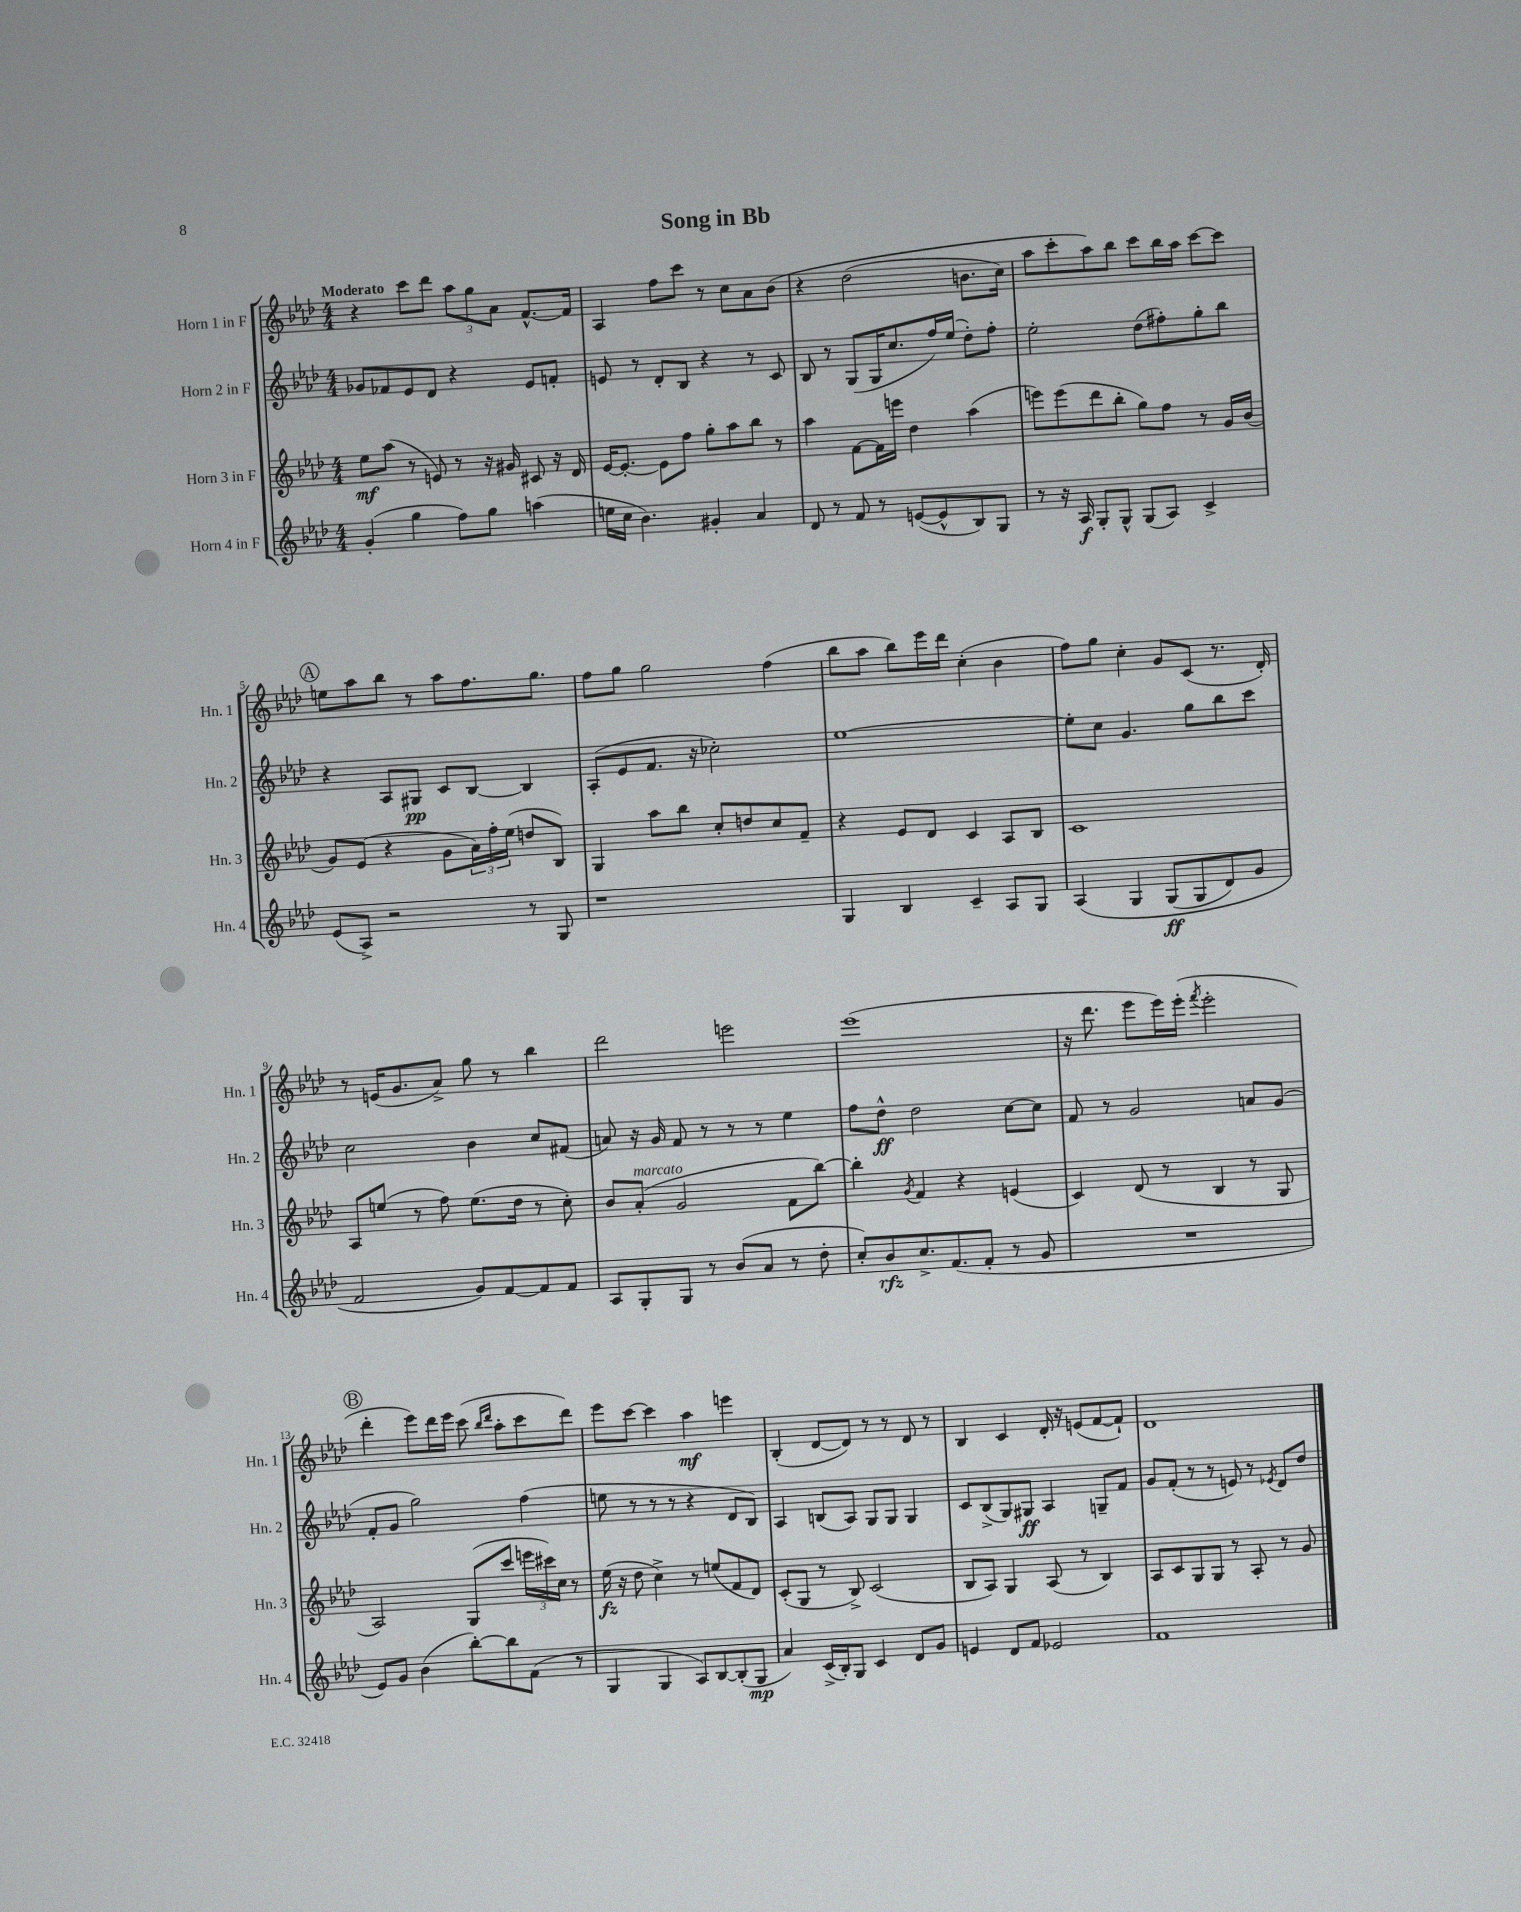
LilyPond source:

\header { title = "Song in Bb" }
<<
\new StaffGroup <<
\new Staff = "s0" \with { instrumentName = "Horn 1 in F" shortInstrumentName = "Hn. 1" } {
    \clef treble \key aes \major \numericTimeSignature \time 4/4 \tempo "Moderato"
    r4 c'''8 des'''8 \tuplet 3/2 { aes''8 g''8 aes'8 } f'8.~-^ f'16 |
    aes4 f''8 c'''8 r8 c''8 aes'8 bes'8\( |
    r4 des''2( b'8. c''16) |
    aes''8 c'''8-. aes''8\) bes''8 c'''8 bes''16 aes''16 c'''8~ c'''8 |
    \mark \markup { \circle "A" } e''8 aes''8 bes''8 r8 aes''8 f''8. g''8. |
    f''8 g''8 g''2 f''4( |
    bes''8 aes''8 bes''8) ees'''16 des'''16 c''4-.( bes'4 |
    f''8) g''8 c''4-. g'8 c'8( r8. des'16-.) |
    r8 e'16( g'8. aes'8->) g''8 r8 bes''4 |
    des'''2 e'''2 |
    ees'''1( |
    r16 des'''8. ees'''8 ees'''16) ees'''16-.( \acciaccatura { f'''8 } ees'''2-. |
    \mark \markup { \circle "B" } des'''4-. ees'''8) des'''16 ees'''16 c'''8( \grace { bes''16 des'''16 } aes''8-. c'''8 des'''8) |
    ees'''8 c'''8~ c'''4 aes''4\mf e'''4 |
    bes4-.( des'8~ des'8) r8 r8 des'8 r8 |
    bes4 c'4 des'16-. r16 e'8( f'8~ f'8-!) |
    des'1 \bar "|." |
}
\new Staff = "s1" \with { instrumentName = "Horn 2 in F" shortInstrumentName = "Hn. 2" } {
    \clef treble \key aes \major \numericTimeSignature \time 4/4
    ges'8 fes'8 ees'8 des'8 r4 ees'8 f'8-. |
    e'8 r8 des'8-. bes8 r4 r8 c'8 |
    bes8 r8 g8( g16 c''8. f''16) ees''16( des''8-.) f''8-. |
    ees''2-. des''8( fis''8-.) g''8-. bes''8 |
    \mark \markup { \circle "A" } r4 aes8 gis8\pp c'8 bes8~ bes4 |
    aes8-.( ees'8 f'8. r16 ces''2-.) |
    ees''1~ |
    ees''8-. c''8 g'4. g''8 bes''8 c'''8 |
    c''2 bes'4 c''8 fis'8( |
    a'8) r16 g'16 f'8 r8 r8 r8 ees''4 |
    f''8 des''8-^\ff des''2 c''8~ c''8 |
    f'8 r8 g'2 a'8 g'8( |
    \mark \markup { \circle "B" } f'8-. g'8 g''2) f''4( |
    e''8 r8 r8 r8 r4 des'8 bes8) |
    aes4 b8( aes8) g8 g8 g4 |
    c'8 bes8->( g8) gis8\ff aes4 g8-- f'8 |
    g'8 f'8-.( r8 r8 e'8) r8 \acciaccatura { ees'8 } des'8 des''8 \bar "|." |
}
\new Staff = "s2" \with { instrumentName = "Horn 3 in F" shortInstrumentName = "Hn. 3" } {
    \clef treble \key aes \major \numericTimeSignature \time 4/4
    ees''8\mf aes''8( r8 e'8) r8 r16 gis'16 cis'8 r16 des'16 |
    ees'16~ ees'8.~-. ees'8 f''8 g''8-. aes''8 bes''8 r8 |
    aes''4 f'8~ f'16 e'''16 des''4 aes''4( |
    e'''8) e'''8( des'''8 bes''8-. g''8) f''8 r8 g'16 bes'16( |
    \mark \markup { \circle "A" } g'8) ees'8( r4 g'8 \tuplet 3/2 { aes'16) f''16-. ees''16( } d''8 bes8) |
    g4 aes''8 bes''8 c''8-. d''8 c''8 f'8-- |
    r4 ees'8 des'8 c'4 aes8 bes8 |
    c'1 |
    aes8 e''8( r8 f''8) e''8.( des''16 r8 c''8-.) |
    bes'8 aes'8-.^\markup { \italic "marcato" }( g'2 f'8 bes''8~) |
    bes''4-. \acciaccatura { g'8 } f'4 r4 e'4( |
    c'4) des'8( r8 bes4 r8 g8 |
    \mark \markup { \circle "B" } aes2) g8( c'''8 \tuplet 3/2 { e'''16 cis'''16) c''16 } r8 |
    ees''16\fz( r16 des''8 c''4->) r8 e''8( f'8 des'8) |
    c'8-.( g8 r8 bes8->) c'2( |
    bes8 aes8) g4 aes8( r8 bes4) |
    aes8 c'8 g8 g8 r8 aes8-. r8 g'8 \bar "|." |
}
\new Staff = "s3" \with { instrumentName = "Horn 4 in F" shortInstrumentName = "Hn. 4" } {
    \clef treble \key aes \major \numericTimeSignature \time 4/4
    g'4-.( g''4 f''8) g''8 a''4( |
    e''16 c''16 bes'4.) gis'4-. aes'4 |
    des'8 r8 f'8 r8 e'8~( e'8-^ bes8) g8 |
    r8 r16 aes16\f g8-. g8-^ g8( aes8) c'4-> |
    \mark \markup { \circle "A" } ees'8( aes8->) r2 r8 g8 |
    r1 |
    g4 bes4 c'4-- aes8 g8 |
    aes4\( g4 g8\ff( g8 des'8) g'8 |
    f'2 g'8\) f'8~ f'8 f'8 |
    aes8 g8-. g8 r8 bes'8( aes'8 r8 des''8-. |
    c''8-.) bes'8\rfz c''8.-> f'8.( f'8-. r8 g'8 |
    R1 |
    \mark \markup { \circle "B" } ees'8) g'8 bes'4( bes''8~-.) bes''8 f'8( r8 |
    g4 g4 aes8) bes8~ bes8-.( g8\mp |
    aes'4) c'16->( bes16-.) g8 c'4 des'8 g'8 |
    e'4 des'8 f'8 ees'2 |
    f'1 \bar "|." |
}
>>
>>
